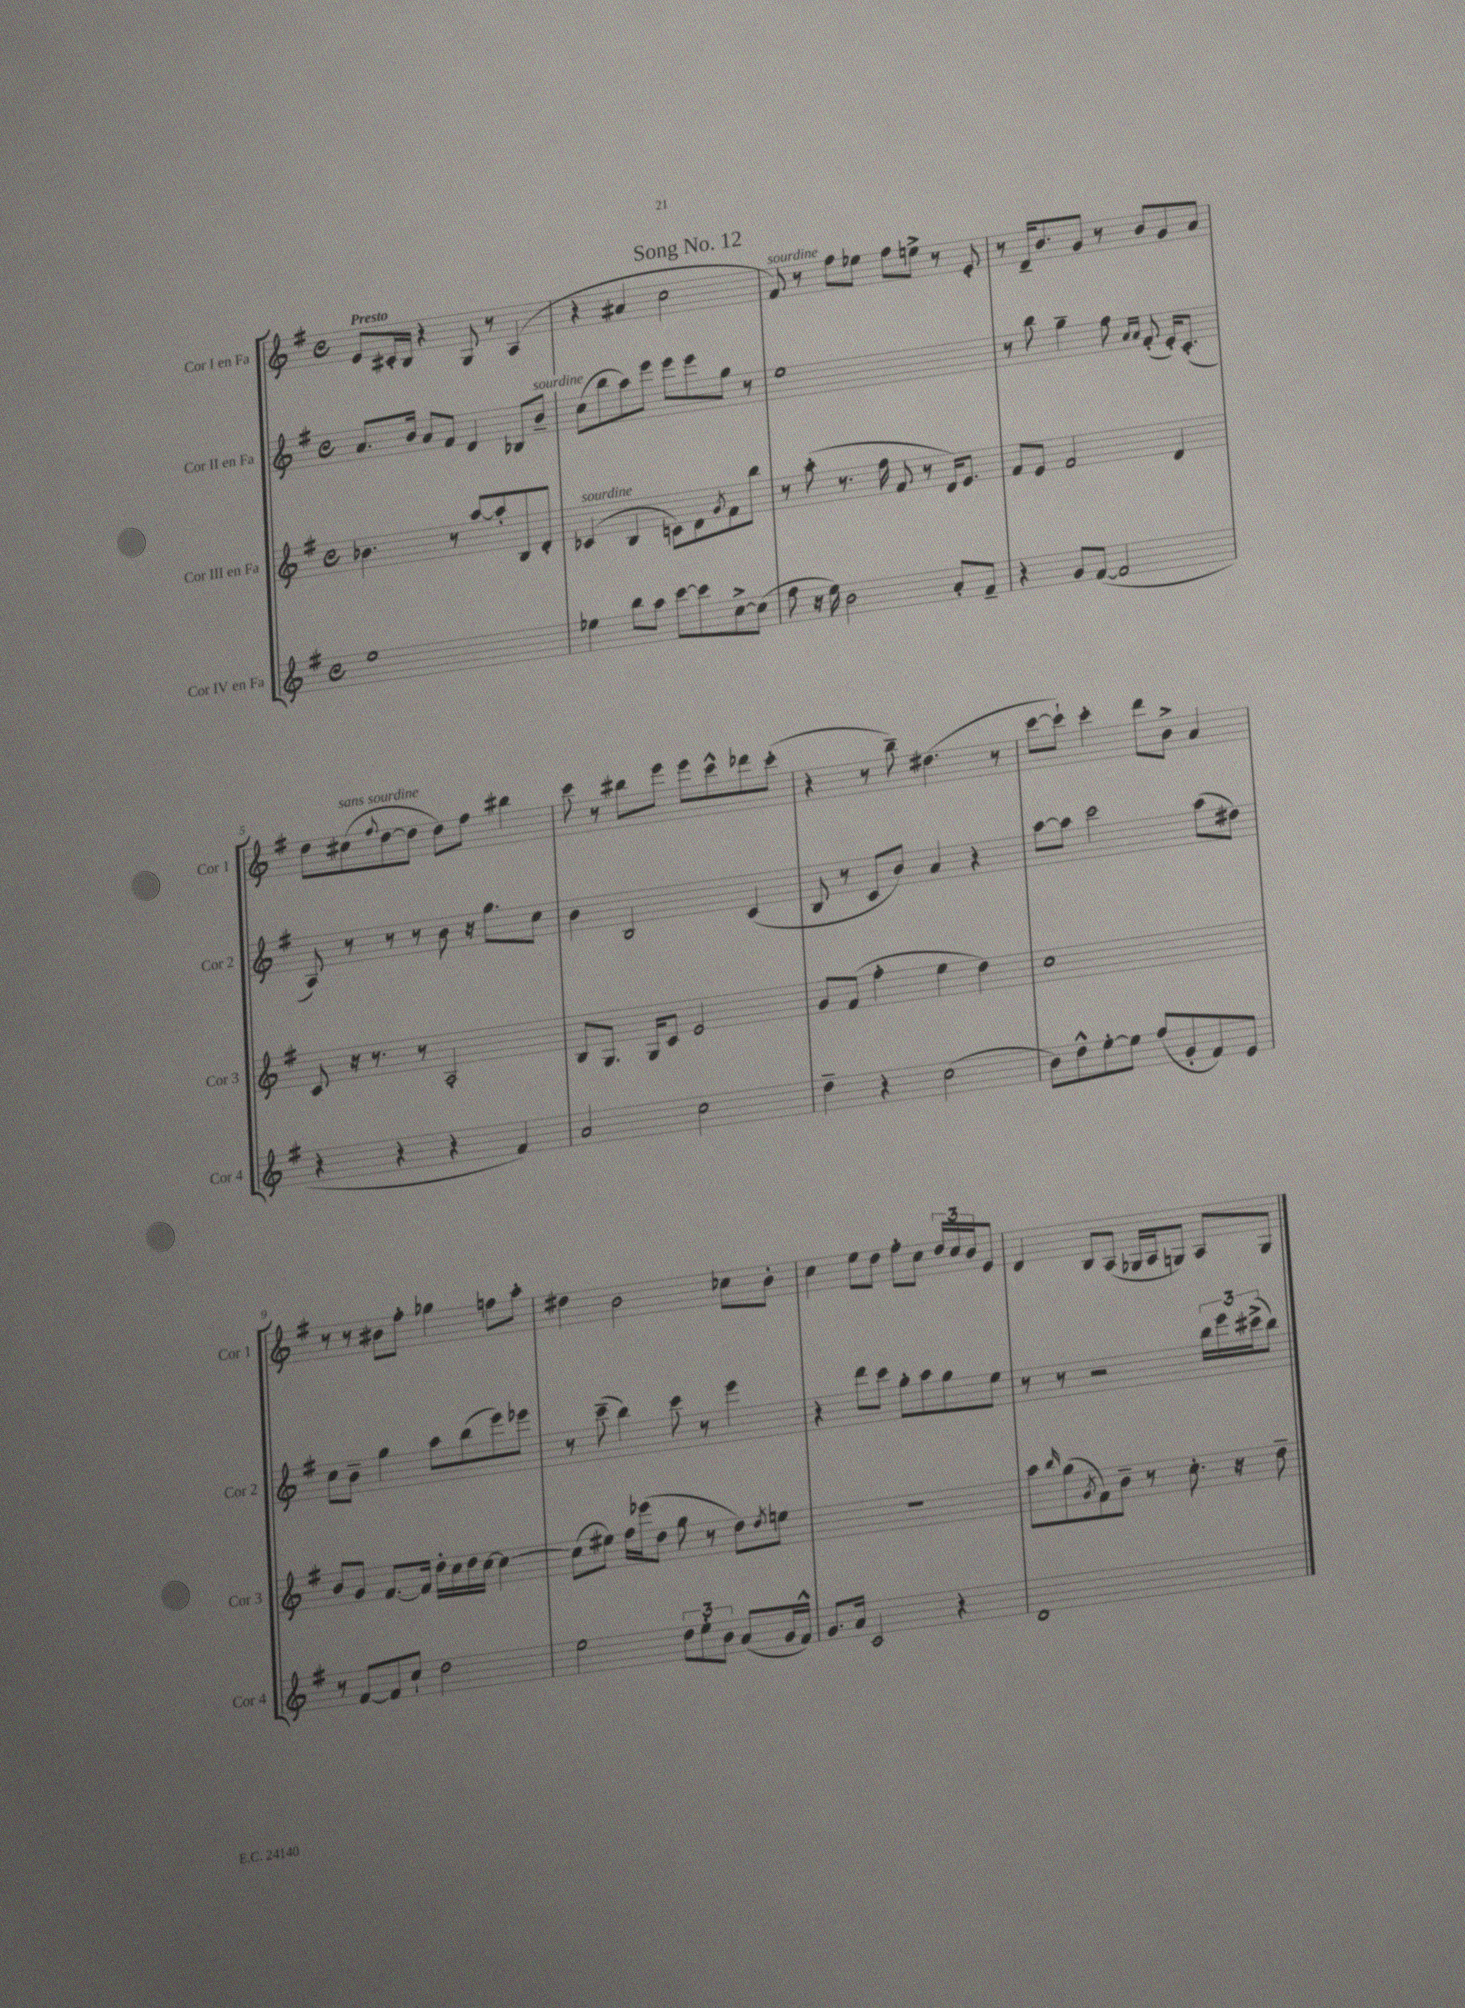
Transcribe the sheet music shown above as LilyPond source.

\header { title = "Song No. 12" }
<<
\new StaffGroup <<
\new Staff = "s0" \with { instrumentName = "Cor I en Fa" shortInstrumentName = "Cor 1" } {
    \clef treble \key g \major \defaultTimeSignature \time 4/4 \tempo "Presto"
    e'8 cis'16-. b16 r4 g8 r8 a4( |
    r4 ais'4 c''2 |
    fis'8^\markup { \italic "sourdine" }) r8 fis''8 ees''8 fis''8 e''8-> r8 e'8-. |
    r8 d'16-- b'8. g'8 r8 b'8 g'8 a'8 |
    d''8 cis''8^\markup { \italic "sans sourdine" }( \appoggiatura { fis''8 } d''8~ d''8 d''8) fis''8 bis''4 |
    c'''8 r8 bis''8 e'''8 e'''8 c'''8-^ des'''8 c'''8-.( |
    r4 r8 b''8--) dis''4.( r8 |
    c'''8~ c'''8-!) c'''4-. d'''8 b'8-> a'4 |
    r8 r8 bis'8 fis''8-. ges''4 f''8 a''8-. |
    dis''4 b'2 ces''8 b'8-. |
    c''4 e''8 d''8 fis''8-. c''8 \tuplet 3/2 { d''16 c''16 b'16 } e'8 |
    d'4 b8 a8( ges16 a16 g8) a8 g8 \bar "|." |
}
\new Staff = "s1" \with { instrumentName = "Cor II en Fa" shortInstrumentName = "Cor 2" } {
    \clef treble \key g \major \defaultTimeSignature \time 4/4
    a'8. b'16 a'8 fis'8 d'4 bes8 b'8--^\markup { \italic "sourdine" } |
    c''8( b''8 a''8) e'''8 e'''8 e'''8 g''8 r8 |
    e''1 |
    r8 b''8 g''4-- fis''8 \grace { a'16 a'16 } fis'8-.( e'16-.) c'8.-.( |
    a8) r8 r8 r8 b'8 r16 g''8. c''8 |
    b'4 b2 c'4( |
    b8 r8 c'8 b'8) a'4 r4 |
    a''8~ a''8 c'''2 a''8( dis''8) |
    c''8 b'8-- g''4 a''8 b''8( e'''8) ees'''8 |
    r8 c'''8--( b''4) c'''8 r8 e'''4 |
    r4 d'''8 c'''8 g''8-. a''8 g''8 e''8 |
    r8 r8 r2 \tuplet 3/2 { b''16 e'''16 cis'''16->( } b''8) \bar "|." |
}
\new Staff = "s2" \with { instrumentName = "Cor III en Fa" shortInstrumentName = "Cor 3" } {
    \clef treble \key g \major \defaultTimeSignature \time 4/4
    bes'4. r8 a''8~ a''8-. b8 d'8-. |
    ces'4^\markup { \italic "sourdine" }( b4 c'8) d'8 \acciaccatura { g'8 } fis'8 b''8 |
    r8 a''8-.( r8. fis''16 fis'8 r8 d'16) e'8. |
    fis'8 e'8 fis'2 d'4 |
    c'8 r16 r8. r8 a2-. |
    b8 g8. g16 c'8 e'2 |
    g'8 fis'8( fis''4-. e''4 d''4) |
    c''1 |
    b'8 g'8 fis'8.~ fis'16 d''16-. c''16 d''16 c''16~ c''4~ |
    c''8( eis''8) fis''16 ees'''16( d''8 g''8 r8 d''8) \acciaccatura { d''8 } e''8 |
    R1 |
    a''8 \grace { b''16 } g''8( \acciaccatura { g'8 } fis'8) b'8-- r8 c''8.-. r16 d''8-- \bar "|." |
}
\new Staff = "s3" \with { instrumentName = "Cor IV en Fa" shortInstrumentName = "Cor 4" } {
    \clef treble \key g \major \defaultTimeSignature \time 4/4
    e''1 |
    ees''4 b''8 a''8 c'''8~ c'''8 c''8~-> c''8( |
    fis''8 r16 e''16) b'2 a'8-. fis'8-- |
    r4 g'8 fis'8~( fis'2 |
    r4 r4 r4 fis'4) |
    a'2 c''2 |
    d''4-- r4 c''2( |
    b'8) d''8-^ e''8~-. e''8 fis''8( g'8-. fis'8) e'8 |
    r8 fis'8~ fis'8 c''8-! d''2 |
    e''2 \tuplet 3/2 { d''8 e''8-. b'8 } a'8( g'16 fis'16-^) |
    g'8. a'16 c'2 r4 |
    d'1 \bar "|." |
}
>>
>>
